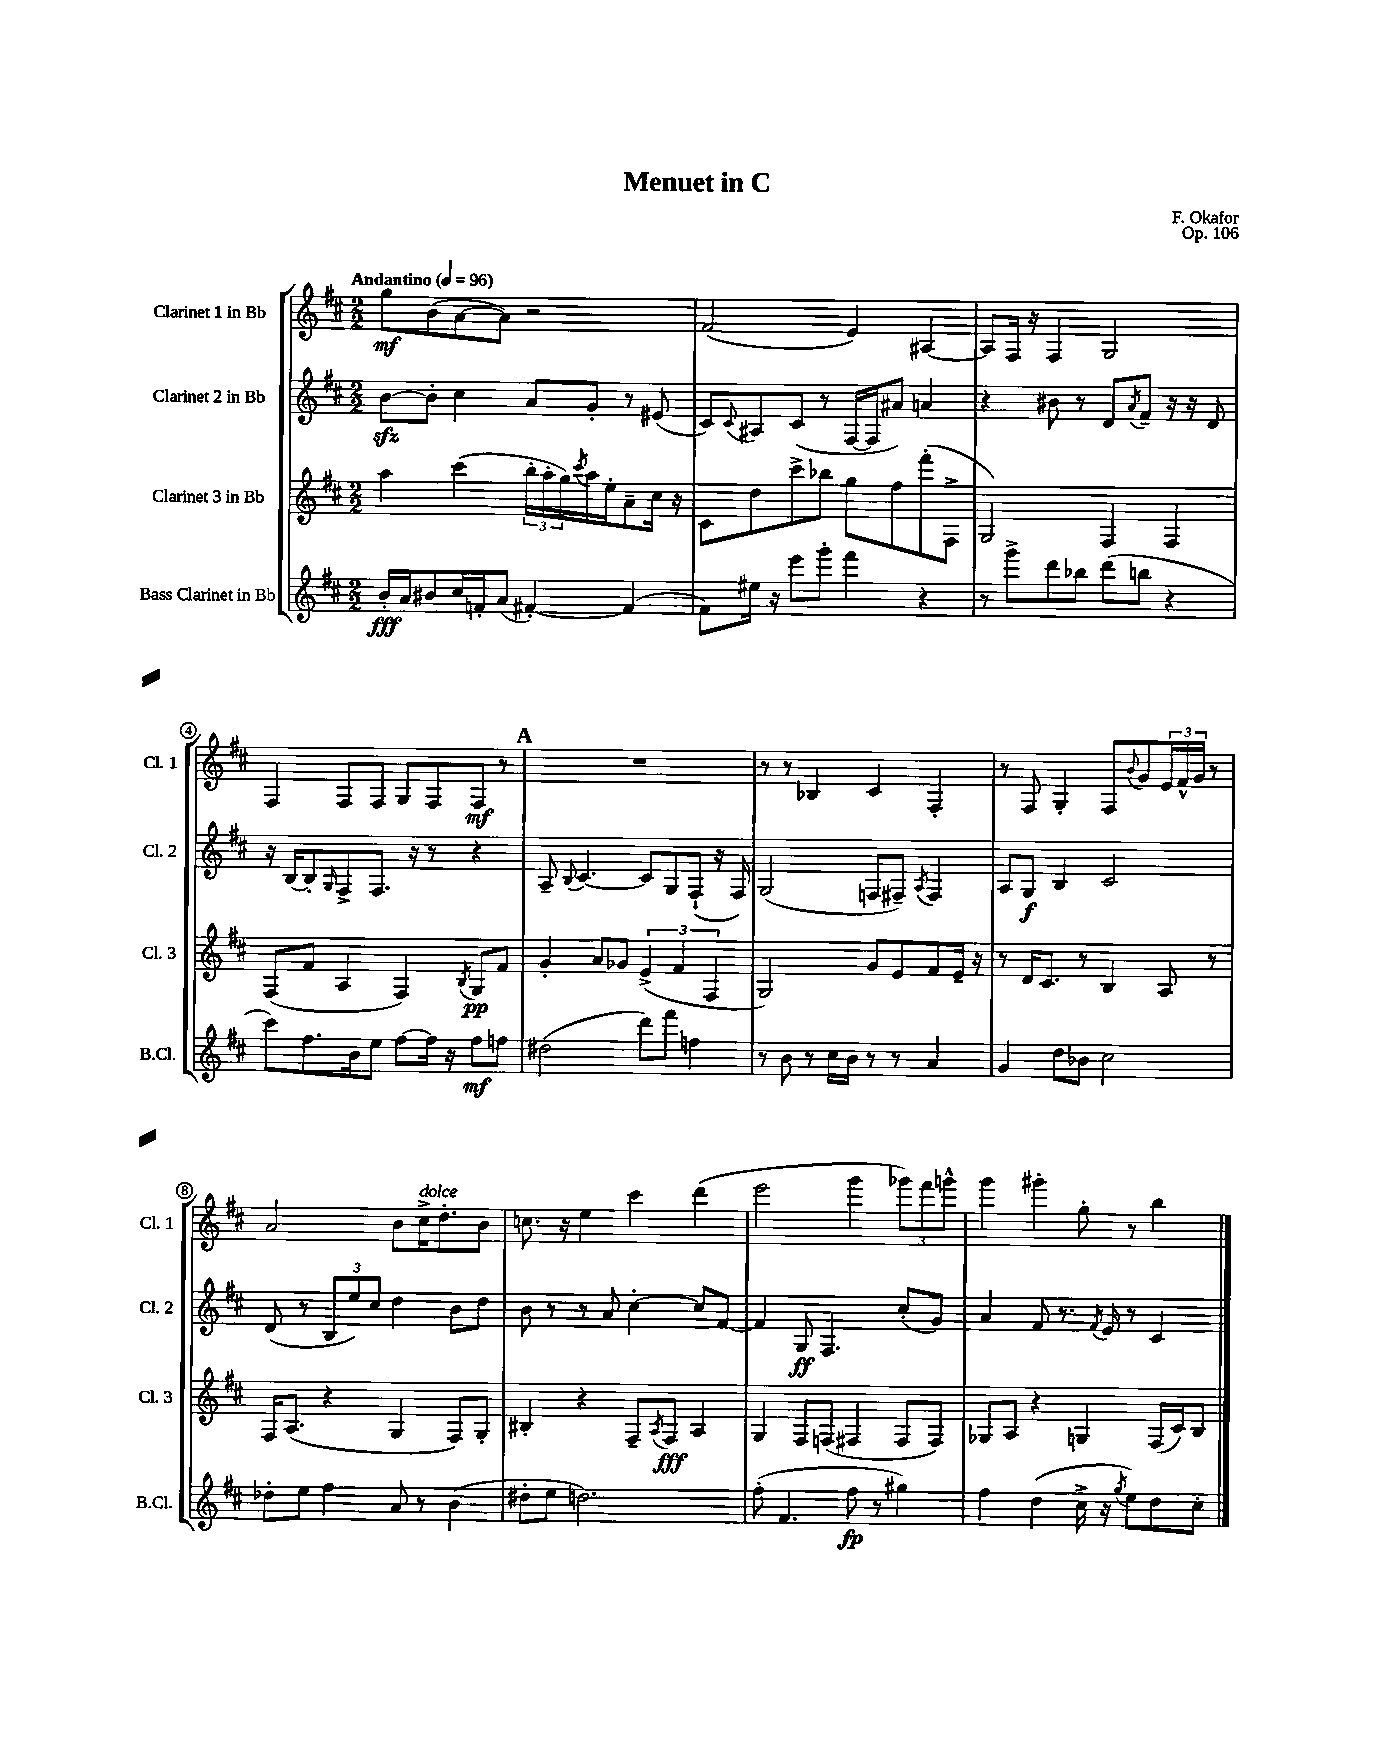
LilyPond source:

\header { title = "Menuet in C" composer = "F. Okafor" opus = "Op. 106" }
<<
\new StaffGroup <<
\new Staff = "s0" \with { instrumentName = "Clarinet 1 in Bb" shortInstrumentName = "Cl. 1" } {
    \clef treble \key d \major \numericTimeSignature \time 2/2 \tempo "Andantino" 4 = 96
    g''8\mf b'8( a'8~ a'8) r2 |
    fis'2( e'4) ais4~ |
    ais8 fis16 r16 fis4 g2 |
    fis4 fis8 fis8 g8 fis8 fis8\mf r8 |
    \mark \markup { \bold "A" } R1 |
    r8 r8 bes4 cis'4 fis4-. |
    r8 fis8 g4-. fis8 \appoggiatura { b'8 } g'8 \tuplet 3/2 { e'16 fis'16-^ g'16 } r8 |
    a'2 b'8 cis''16->^\markup { \italic "dolce" } d''8.-. b'8 |
    c''8. r16 e''4 cis'''4 d'''4( |
    e'''2 g'''4 \tuplet 3/2 { ges'''8) fis'''8 g'''8-^ } |
    g'''4 gis'''4-. g''8-. r8 b''4 \bar "|." |
}
\new Staff = "s1" \with { instrumentName = "Clarinet 2 in Bb" shortInstrumentName = "Cl. 2" } {
    \clef treble \key d \major \numericTimeSignature \time 2/2
    b'8~\sfz b'8-. cis''4 a'8 g'8-. r8 eis'8( |
    cis'8) \appoggiatura { cis'8 } ais8 cis'8( r8 fis16~ fis16 ais'8) a'4 |
    r4 bis'8 r8 d'8 \acciaccatura { a'8 } fis'8-- r16 r16 d'8 |
    r16 b16~ b8-. \grace { g16 } fis8-> fis8. r16 r8 r4 |
    \mark \markup { \bold "A" } a8-- \appoggiatura { b8 } cis'4.~ cis'8 g8 fis8-!( r16 fis16) |
    g2( f8 fis8--) \acciaccatura { a8 } fis4 |
    a8 g8\f b4 cis'2 |
    d'8( r8 \tuplet 3/2 { b8 e''8) cis''8 } d''4 b'8 d''8 |
    b'8 r8 r8 a'8 cis''4~-. cis''8 fis'8~ |
    fis'4 g8\ff fis4. cis''8-.( g'8) |
    a'4 fis'8 r8. \acciaccatura { fis'8 } e'16 r8 cis'4 \bar "|." |
}
\new Staff = "s2" \with { instrumentName = "Clarinet 3 in Bb" shortInstrumentName = "Cl. 3" } {
    \clef treble \key d \major \numericTimeSignature \time 2/2
    a''4 cis'''4( \tuplet 3/2 { b''16-. a''16-. g''16) } \acciaccatura { cis'''8 } a''16 e''16-. a'8-- cis''16 r16 |
    cis'8 d''8 cis'''8-> bes''8 g''8 fis''8 fis'''8-.( fis8-> |
    g2) fis4 fis4 |
    fis8( fis'8 a4 fis4) \acciaccatura { b8 } g8\pp fis'8 |
    \mark \markup { \bold "A" } g'4-. a'8 ges'8 \tuplet 3/2 { e'4->( fis'4 fis4 } |
    g2) g'8 e'8 fis'8 e'16-- r16 |
    r8 d'16 cis'8. r8 b4 a8 r8 |
    fis16 a8.( r4 g4 fis8) g8-. |
    bis4-. r4 fis8-- \acciaccatura { a8 } fis8\fff a4 |
    g4 fis8 f8( fis4 fis8 fis8) |
    ges8 a8 r4 g4 fis16( cis'16) b8 \bar "|." |
}
\new Staff = "s3" \with { instrumentName = "Bass Clarinet in Bb" shortInstrumentName = "B.Cl." } {
    \clef treble \key d \major \numericTimeSignature \time 2/2
    b'16-.\fff a'16 bis'8 cis''16 f'16-. a'8( fis'4~-.) fis'4( |
    fis'8) eis''16 r16 e'''8 g'''8-. fis'''4 r4 |
    r8 g'''8-> d'''8 bes''8 d'''8( b''8 r4 |
    cis'''8) fis''8. b'16 e''8 fis''8~ fis''16 r16 fis''8\mf f''8 |
    \mark \markup { \bold "A" } dis''2( d'''8) fis'''8 f''4 |
    r8 b'8 r8 cis''16 b'16 r8 r8 a'4 |
    g'4 d''8 bes'8 cis''2 |
    des''8-. e''8 fis''4 a'8 r8 b'4( |
    dis''8-. e''8 d''2.) |
    fis''8-.( fis'4. fis''8\fp r8 gis''4) |
    fis''4 d''4( cis''16-> r16 \acciaccatura { g''8 } e''8) d''8 cis''8-. \bar "|." |
}
>>
>>
\layout { \context { \Score \override BarNumber.stencil = #(make-stencil-circler 0.1 0.3 ly:text-interface::print) } }
